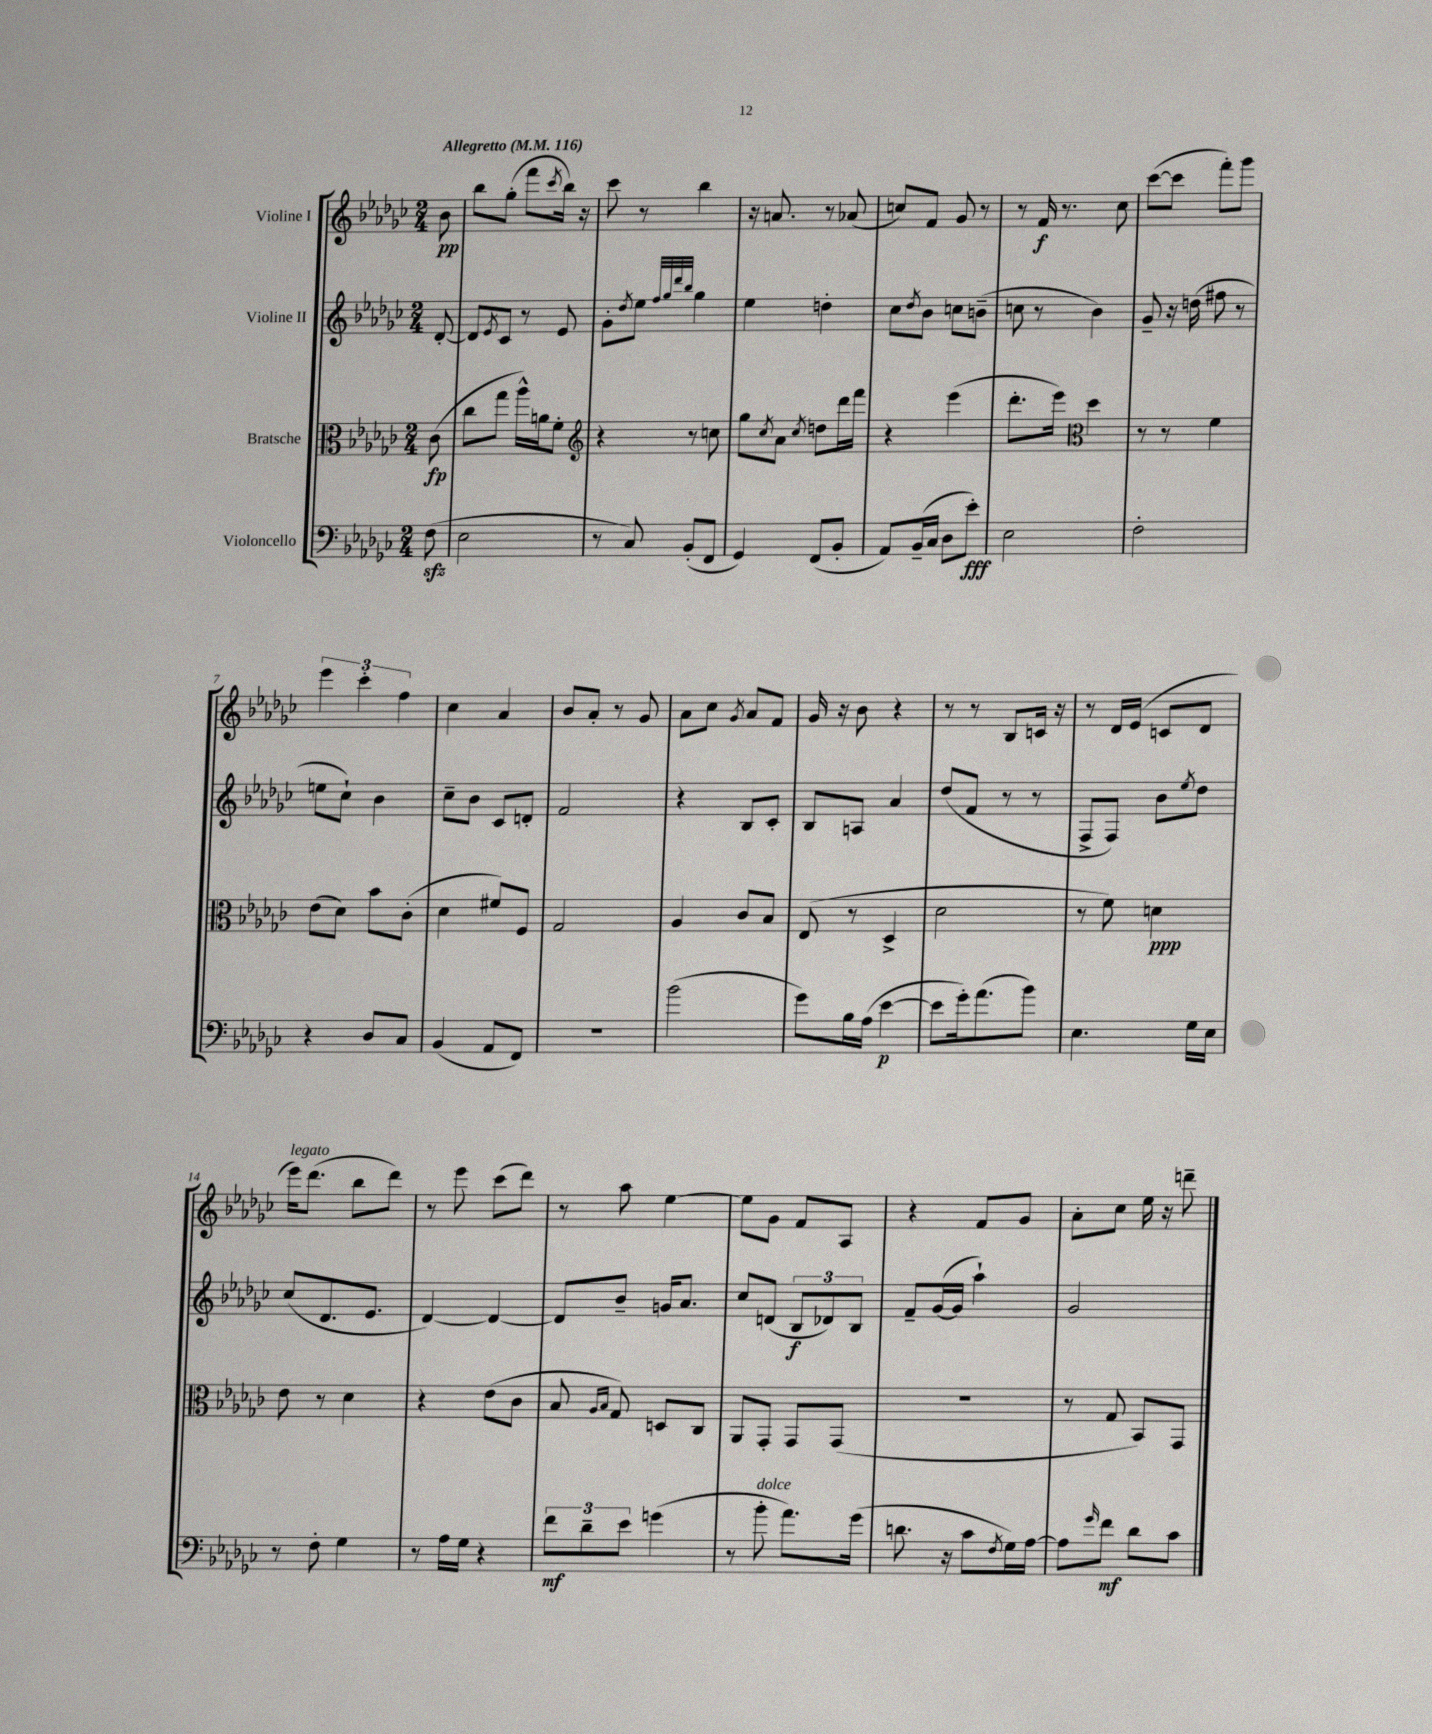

**kern	**dynam	**kern	**dynam	**kern	**dynam	**kern	**dynam
*part4	*part4	*part3	*part3	*part2	*part2	*part1	*part1
*staff4	*staff4	*staff3	*staff3	*staff2	*staff2	*staff1	*staff1
*I"Violoncello	*	*I"Bratsche	*	*I"Violine II	*	*I"Violine I	*
*clefF4	*	*clefC3	*	*clefG2	*	*clefG2	*
*k[b-e-a-d-g-c-]	*	*k[b-e-a-d-g-c-]	*	*k[b-e-a-d-g-c-]	*	*k[b-e-a-d-g-c-]	*
*M2/4	*	*M2/4	*	*M2/4	*	*M2/4	*
*MM116	*	*MM116	*	*MM116	*	*MM116	*
=	=	=	=	=	=	=	=
!	!	!	!	!	!	!LO:TX:a:B:t=Allegretto	!
(8Fzz\	.	(8c-\	fp	[8d-'/	.	8b-\	pp
=1	=1	=1	=1	=1	=1	=1	=1
2E-\	.	8cc-\L	.	8d-/L]	.	8bb-\L	.
.	.	.	.	8qe-/	.	.	.
.	.	8gg-\J	.	8c-/J	.	(8gg-'\J	.
.	.	16aa-^^\LL)	.	8r	.	8fff\L	.
.	.	16an\J	.	.	.	.	.
.	.	.	.	.	.	8qccc-/	.
.	.	8f'\J	.	8e-/	.	16bb-\Jk)	.
.	.	.	.	.	.	16r	.
=2	=2	=2	=2	=2	=2	=2	=2
*	*	*clefG2	*	*	*	*	*
8r	.	4r	.	8g-'\L	.	8ccc-\	.
.	.	.	.	8qdd-/	.	.	.
8C-/)	.	.	.	8ee-\J	.	8r	.
.	.	.	.	32qqff/LLL	.	.	.
.	.	.	.	32qqgg-/	.	.	.
.	.	.	.	32qqddd-/	.	.	.
.	.	.	.	32qqbb-/JJJ	.	.	.
(8BB-'/L	.	8r	.	4gg-\	.	4bb-\	.
8FF/J	.	8ccn\	.	.	.	.	.
=3	=3	=3	=3	=3	=3	=3	=3
4GG-/)	.	8gg-\L	.	4ee-\	.	16r	.
.	.	.	.	.	.	8.an/	.
.	.	8qcc-/	.	.	.	.	.
.	.	8a-\J	.	.	.	.	.
.	.	8qcc-/	.	.	.	.	.
(8FF/L	.	8ddn\L	.	4ddn'\	.	8r	.
8BB-'/J	.	16ddd-\L	.	.	.	(8a-X/	.
.	.	16fff\JJ	.	.	.	.	.
=4	=4	=4	=4	=4	=4	=4	=4
8AA-/L)	.	4r	.	8cc-\L	.	8ccn/L)	.
.	.	.	.	8qdd-/	.	.	.
(16BB-~/L	.	.	.	8b-\J	.	8f/J	.
16C-/JJ	.	.	.	.	.	.	.
8D-\L	.	(4eee-\	.	8ccn\L	.	8g-/	.
8e-'\J)	fff	.	.	(8bn~\J	.	8r	.
=5	=5	=5	=5	=5	=5	=5	=5
2E-\	.	8.ddd-'\L	.	8ccn\	.	8r	.
.	.	.	.	8r	.	16f/	f
.	.	16eee-\Jk)	.	.	.	8.r	.
*	*	*clefC3	*	*	*	*	*
.	.	4dd-\	.	4b-\)	.	.	.
.	.	.	.	.	.	8cc-\	.
=6	=6	=6	=6	=6	=6	=6	=6
2F'\	.	8r	.	8g-~/	.	([8ccc-\L	.
.	.	8r	.	16r	.	8ccc-\J]	.
.	.	.	.	(16ddn\	.	.	.
.	.	4f\	.	8ff#X\	.	8fff'\L)	.
.	.	.	.	8r	.	8ggg-\J	.
!!LO:LB:g=z
=7	=7	=7	=7	=7	=7	=7	=7
4r	.	(8e-\L	.	8een\L	.	6eee-\	.
.	.	8d-\J)	.	8cc-`\J)	.	.	.
.	.	.	.	.	.	6ccc-'\	.
8D-/L	.	8b-\L	.	4b-\	.	.	.
.	.	.	.	.	.	6ff\	.
8C-/J	.	(8c-'\J	.	.	.	.	.
=8	=8	=8	=8	=8	=8	=8	=8
(4BB-/	.	4d-\	.	8cc-~\L	.	4cc-\	.
.	.	.	.	8b-\J	.	.	.
8AA-/L	.	8f#X/L)	.	8c-/L	.	4a-/	.
8FF/J)	.	8F/J	.	8dn'/J	.	.	.
=9	=9	=9	=9	=9	=9	=9	=9
2r	.	2G-/	.	2f/	.	8b-/L	.
.	.	.	.	.	.	8a-'/J	.
.	.	.	.	.	.	8r	.
.	.	.	.	.	.	8g-/	.
=10	=10	=10	=10	=10	=10	=10	=10
(2b-\	.	4A-/	.	4r	.	8a-\L	.
.	.	.	.	.	.	8cc-\J	.
.	.	.	.	.	.	8qg-/	.
.	.	8c-/L	.	8B-/L	.	8a-/L	.
.	.	8B-/J	.	8c-'/J	.	8f/J	.
=11	=11	=11	=11	=11	=11	=11	=11
8g-\L)	.	(8E-/	.	8B-/L	.	16g-/	.
.	.	.	.	.	.	16r	.
16B-\L	.	8r	.	8An/J	.	8b-\	.
(16A-\JJ	.	.	.	.	.	.	.
[4e-\	p	4D-^/	.	4a-/	.	4r	.
=12	=12	=12	=12	=12	=12	=12	=12
8e-\L]	.	2d-\	.	(8dd-/L	.	8r	.
16g-'\k)	.	.	.	8f/J	.	8r	.
(8.a-\	.	.	.	.	.	.	.
.	.	.	.	8r	.	8B-/L	.
8b-\J)	.	.	.	8r	.	16cn/Jk	.
.	.	.	.	.	.	16r	.
=13	=13	=13	=13	=13	=13	=13	=13
4.E-\	.	8r	.	8F^/L	.	8r	.
.	.	8f\)	.	8F/J)	.	16d-/LL	.
.	.	.	.	.	.	(16e-/JJ	.
.	.	4dn\	ppp	8b-\L	.	8cn/L	.
.	.	.	.	8qee-/	.	.	.
16G-\LL	.	.	.	8dd-\J	.	8d-/J	.
16E-\JJ	.	.	.	.	.	.	.
!!LO:LB:g=z
=14	=14	=14	=14	=14	=14	=14	=14
!	!	!	!	!	!	!LO:TX:a:i:t=legato	!
8r	.	8e-\	.	(8cc-/L	.	16eee-\KL)	.
.	.	.	.	.	.	(8.ddd-\J	.
8F'\	.	8r	.	8.d-/	.	.	.
4G-\	.	4d-\	.	.	.	8bb-\L	.
.	.	.	.	8.e-/J	.	.	.
.	.	.	.	.	.	8ddd-\J)	.
=15	=15	=15	=15	=15	=15	=15	=15
8r	.	4r	.	[4d-/)	.	8r	.
16A-\LL	.	.	.	.	.	8eee-\	.
16G-\JJ	.	.	.	.	.	.	.
4r	.	(8e-\L	.	4d-/_	.	(8ccc-\L	.
.	.	8c-\J	.	.	.	8ddd-\J)	.
=16	=16	=16	=16	=16	=16	=16	=16
12f\L	mf	8B-/	.	8d-/L]	.	8r	.
12d-~\	.	.	.	.	.	.	.
.	.	16qqA-/LL	.	.	.	.	.
.	.	16qqB-/JJ	.	.	.	.	.
.	.	8G-/)	.	8b-~/J	.	8aa-\	.
12e-\J	.	.	.	.	.	.	.
(4gn\	.	8Dn/L	.	16gn/KL	.	[4ee-\	.
.	.	.	.	8.a-/J	.	.	.
.	.	8C-/J	.	.	.	.	.
=17	=17	=17	=17	=17	=17	=17	=17
8r	.	8AA-/L	.	8cc-/L	.	8ee-\L]	.
!LO:TX:a:i:t=dolce	!	!	!	!	!	!	!
8b-'\	.	8GG-'/J	.	(8dn/J	.	8g-\J	.
8.a-\L)	.	8GG-/L	.	12B-/L	f	8f/L	.
.	.	.	.	12d-X/)	.	.	.
.	.	(8GG-/J	.	.	.	8A-/J	.
.	.	.	.	12B-/J	.	.	.
(16g-\Jk	.	.	.	.	.	.	.
=18	=18	=18	=18	=18	=18	=18	=18
8.dn\	.	2r	.	8f~/L	.	4r	.
.	.	.	.	([16g-/L	.	.	.
16r	.	.	.	16g-/JJ]	.	.	.
8c-\L	.	.	.	4aa-`\)	.	8f/L	.
8qF/	.	.	.	.	.	.	.
16G-\L)	.	.	.	.	.	8g-/J	.
[16A-\JJ	.	.	.	.	.	.	.
=19	=19	=19	=19	=19	=19	=19	=19
8A-\L]	.	8r	.	2g-/	.	8a-'\L	.
16qqg-/	.	.	.	.	.	.	.
8f\J	mf	8G-/	.	.	.	8cc-\J	.
8d-\L	.	8BB-/L)	.	.	.	16ee-\	.
.	.	.	.	.	.	16r	.
8c-\J	.	8GG-/J	.	.	.	8dddn~\	.
==	==	==	==	==	==	==	==
*-	*-	*-	*-	*-	*-	*-	*-
